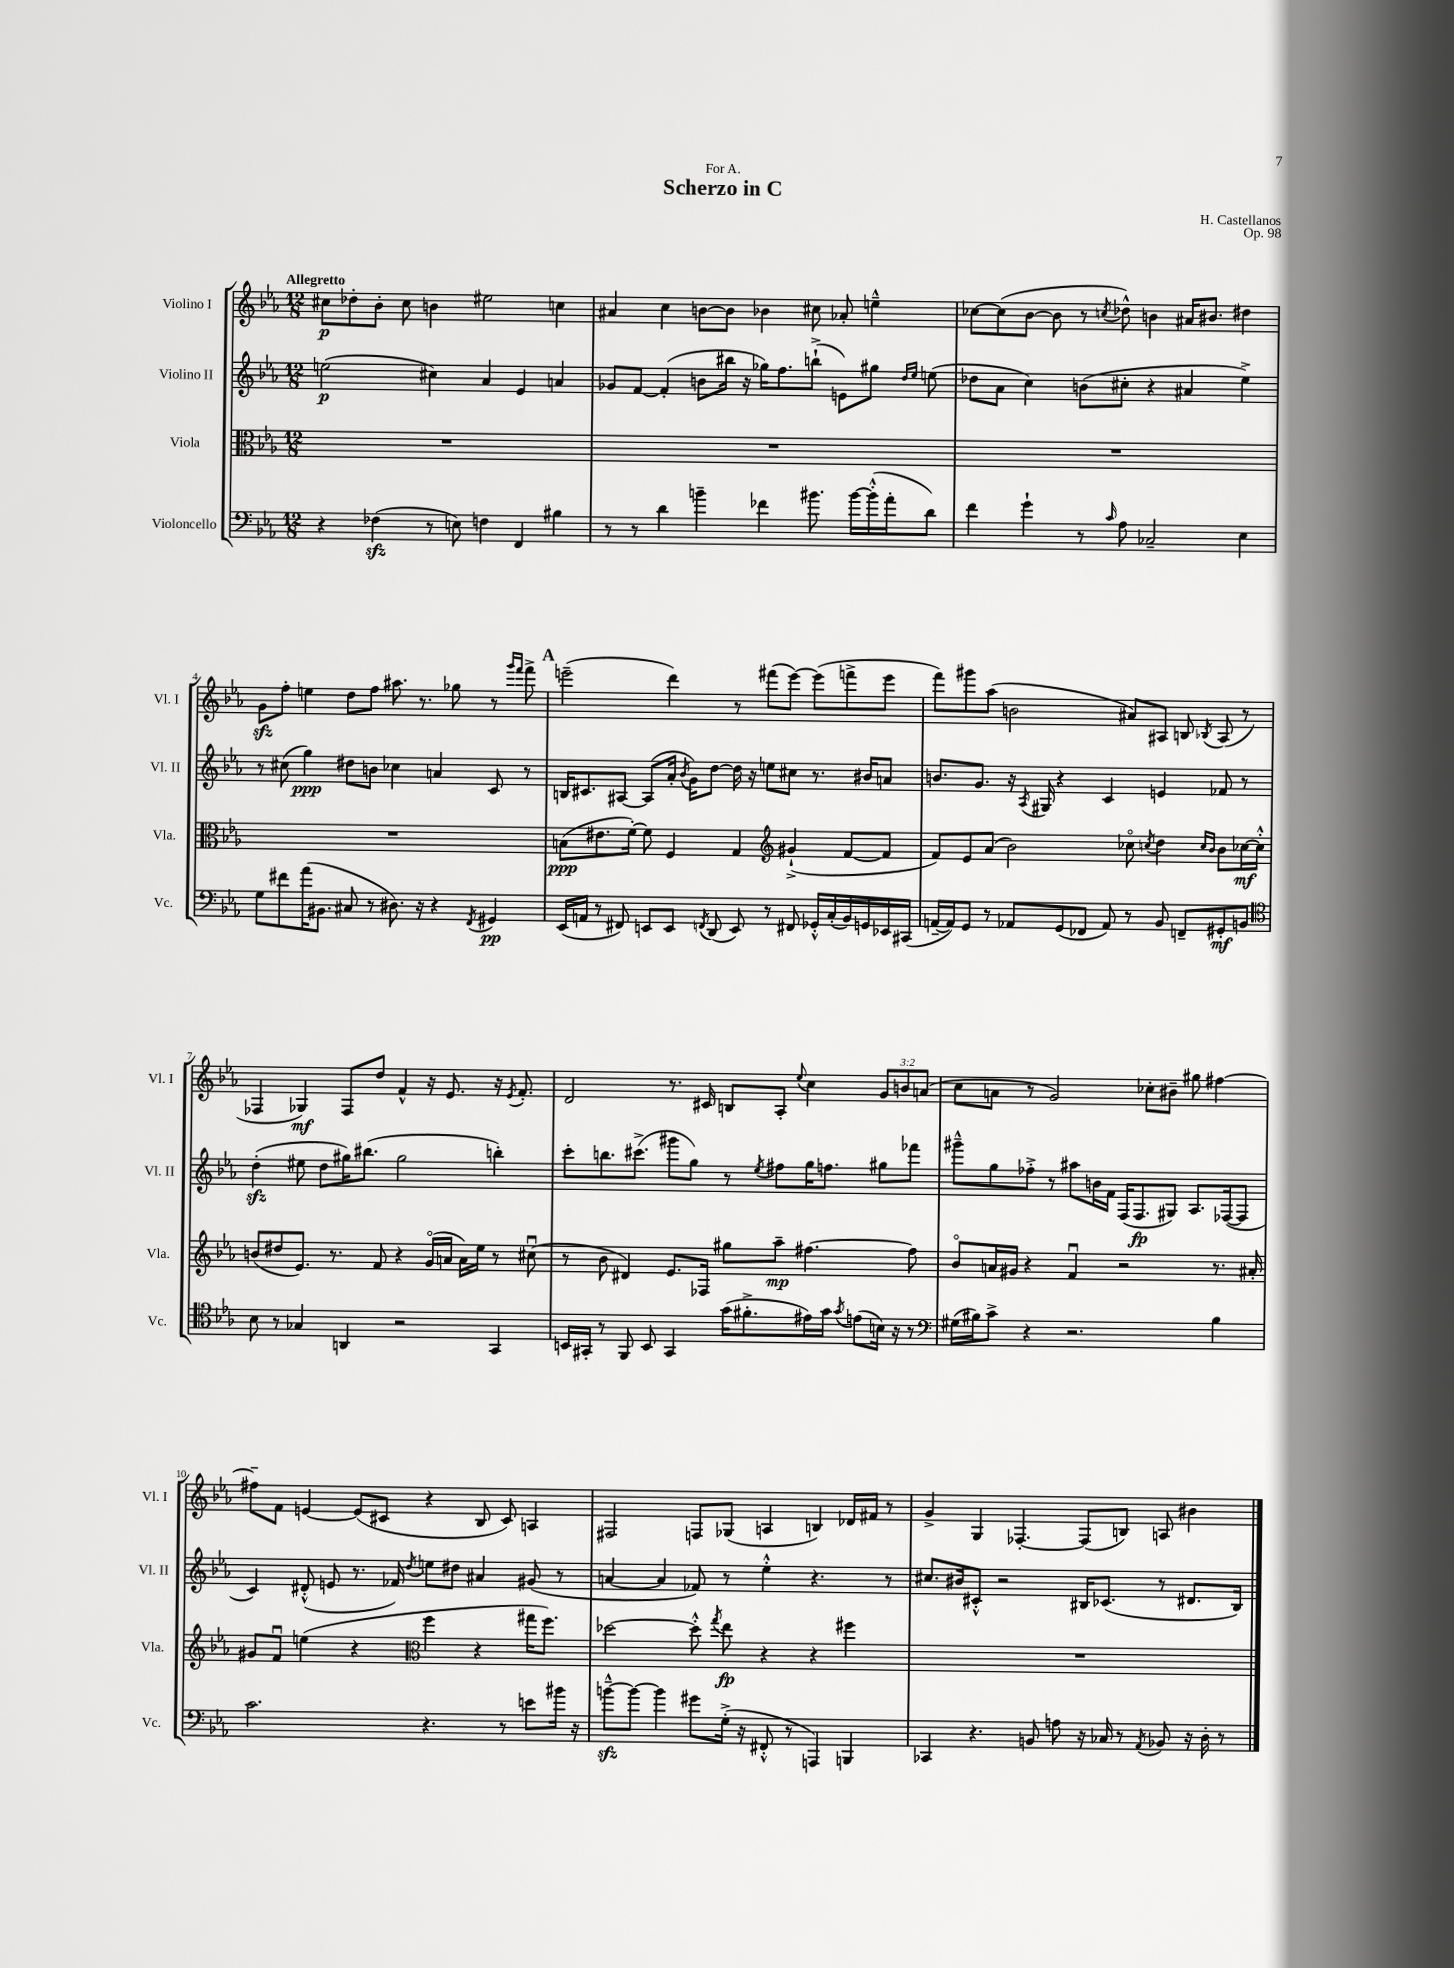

**kern	**dynam	**kern	**dynam	**kern	**dynam	**kern	**dynam
*part4	*part4	*part3	*part3	*part2	*part2	*part1	*part1
*staff4	*staff4	*staff3	*staff3	*staff2	*staff2	*staff1	*staff1
*I"Violoncello	*	*I"Viola	*	*I"Violino II	*	*I"Violino I	*
*I'Vc.	*	*I'Vla.	*	*I'Vl. II	*	*I'Vl. I	*
*clefF4	*	*clefC3	*	*clefG2	*	*clefG2	*
*k[b-e-a-]	*	*k[b-e-a-]	*	*k[b-e-a-]	*	*k[b-e-a-]	*
*M12/8	*	*M12/8	*	*M12/8	*	*M12/8	*
=1	=1	=1	=1	=1	=1	=1	=1
!	!	!	!	!	!	!LO:TX:a:B:t=Allegretto	!
4r	.	1.r	.	(2een\	p	8cc#X\L	p
.	.	.	.	.	.	8dd-X'\	.
(4F-Xzz\	.	.	.	.	.	8b-'\J	.
.	.	.	.	.	.	8cc#\	.
8r	.	.	.	4cc#X\)	.	4bn\	.
8En\)	.	.	.	.	.	.	.
4Fn\	.	.	.	4a-/	.	2ee#X\	.
4FF/	.	.	.	4e-/	.	.	.
4B#X\	.	.	.	4an/	.	4ccn\	.
=2	=2	=2	=2	=2	=2	=2	=2
8r	.	1.r	.	8g-X/L	.	4a#X/	.
8r	.	.	.	[8f/J	.	.	.
4d\	.	.	.	(4f'/]	.	4cc\	.
4bn~\	.	.	.	8bn\L	.	[8bn\L	.
.	.	.	.	16bb#X\Jk	.	8b\J]	.
.	.	.	.	16r	.	.	.
4f-X\	.	.	.	16gg-X\KL)	.	4b-X\	.
.	.	.	.	8.ff\	.	.	.
8.b#X\	.	.	.	(8bbn`^\J	.	8cc#X\	.
.	.	.	.	8en\L)	.	8a-X'/	.
[16b#\LL	.	.	.	.	.	.	.
(16b#'^^\]	.	.	.	8gg#X\J	.	4een~^^\	.
16a-'\J	.	.	.	.	.	.	.
.	.	.	.	16qqdd/LL	.	.	.
.	.	.	.	16qqee-/JJ	.	.	.
8d\J)	.	.	.	(8een\	.	.	.
=3	=3	=3	=3	=3	=3	=3	=3
4f\	.	1.r	.	8dd-X\L	.	[8cc-X\L	.
.	.	.	.	8a-\J	.	(8cc-\]	.
4g`\	.	.	.	4cc\)	.	[8b-\J	.
.	.	.	.	.	.	8b-\]	.
8r	.	.	.	(8bn\L	.	8r	.
16qqc/	.	.	.	.	.	8qccn/	.
8A-\	.	.	.	8cc#X'\J	.	8dd-X^^\)	.
2C-X~/	.	.	.	4r	.	4bn\	.
.	.	.	.	4a#X/	.	16a#X/KL	.
.	.	.	.	.	.	8.b#X/J	.
4E-\	.	.	.	4ee-^\)	.	4dd#X\	.
!!LO:LB:g=z
=4	=4	=4	=4	=4	=4	=4	=4
8G\L	.	1.r	.	8r	.	8gzz\L	.
8f#X\	.	.	.	(8cc#X\	.	8ff'\J	.
(16a-\K	.	.	.	4gg\)	ppp	4een\	.
8.BB#X\J	.	.	.	.	.	.	.
8C#X/	.	.	.	8dd#X\L	.	8dd\L	.
8r	.	.	.	8bn\J	.	8ff\J	.
8.D#X\)	.	.	.	4cc-X\	.	8.aa#X\	.
16r	.	.	.	.	.	8.r	.
4r	.	.	.	4an/	.	.	.
.	.	.	.	.	.	8gg-X\	.
8qFF/	.	.	.	.	.	.	.
4GG#X/	pp	.	.	8c/	.	8r	.
.	.	.	.	.	.	16qqggg/LL	.
.	.	.	.	.	.	16qqfff/JJ	.
.	.	.	.	8r	.	8fff^\	.
!!LO:REH:place=s1:t=A
=5	=5	=5	=5	=5	=5	=5	=5
(16EE-/LL	.	(8Bn\L	ppp	16Bn/KL	.	(2eeen~\	.
16AAn/JJ	.	.	.	8.c#X/	.	.	.
8r	.	8.e#X\	.	.	.	.	.
8FF#X/)	.	.	.	[8A#X/J	.	.	.
.	.	[16f'\Jk)	.	.	.	.	.
8EEn/L	.	8f\]	.	(8A#/L]	.	.	.
8EE/J	.	4F/	.	16a-'/Jk	.	4ddd\)	.
.	.	.	.	8qb-/	.	.	.
.	.	.	.	16g\KL)	.	.	.
8qFFn/	.	.	.	.	.	.	.
(8DD/	.	.	.	[8dd\J	.	.	.
8EE/)	.	4G/	.	16dd\]	.	8r	.
.	.	.	.	16r	.	.	.
8r	.	.	.	8een\L	.	(8fff#X\L	.
*	*	*clefG2	*	*	*	*	*
8FF#X/	.	(4g#X`^/	.	8cc#X\J	.	[8eee\J)	.
16GG-X'^^/LL	.	.	.	8.r	.	(8eee\L]	.
(16C'/	.	.	.	.	.	.	.
16BB-/)	.	[8f/L	.	.	.	8fffn^\	.
16GGn/	.	.	.	16b#X/KL	.	.	.
16EE-X/	.	8f/J]	.	8an/J	.	8eee\J	.
(16CC#X/JJ	.	.	.	.	.	.	.
=6	=6	=6	=6	=6	=6	=6	=6
[16AAn~/LL	.	8f/L)	.	8.bn/L	.	8fff\L)	.
16AA/J])	.	.	.	.	.	.	.
8GG/J	.	8e-/	.	.	.	8ggg#X\	.
.	.	.	.	8.g/J	.	.	.
8r	.	(8a-/J	.	.	.	(8aa-\J	.
8AA-X/L	.	2b-\)	.	16r	.	2bn\	.
.	.	.	.	8qA-/	.	.	.
.	.	.	.	16G#X/	.	.	.
(8GG/	.	.	.	4r	.	.	.
8FF-X/J	.	.	.	.	.	.	.
8AA-/)	.	.	.	4c/	.	.	.
8r	.	8cc-X\	.	.	.	8a#X/L)	.
.	.	8qccn/	.	.	.	.	.
8BB-/	.	4dd\	.	4en/	.	8A#X/J	.
8FFn~/L	.	.	.	.	.	8Bn/	.
.	.	16qqcc/LL	.	.	.	.	.
.	.	16qqb-/JJ	.	.	.	8qB-X/	.
8GG#X'/	mf	8b-\L	.	8f-X/	.	(8A#/	.
8BBn/J	.	[16cc-X\L	mf	8r	.	8r	.
.	.	16cc-'^^\JJ]	.	.	.	.	.
!!LO:LB:g=z
=7	=7	=7	=7	=7	=7	=7	=7
*clefC4	*	*	*	*	*	*	*
8B-\	.	(8bn/L	.	(4ddzz'\	.	4F-X/	.
8r	.	8dd#X/	.	.	.	.	.
4G-X/	.	8.e-/J)	.	8ee#X\	.	4G-X/)	mf
.	.	.	.	8dd\L	.	.	.
.	.	8.r	.	.	.	.	.
4AAn/	.	.	.	16gg#X\K)	.	8F-/L	.
.	.	.	.	(8.bb#X\J	.	.	.
.	.	8f/	.	.	.	8dd/J	.
2r	.	4r	.	2gg#\	.	4f^^/	.
.	.	(16g/LL	.	.	.	16r	.
.	.	16an/JJ	.	.	.	8.e-/	.
.	.	16a\LL)	.	.	.	.	.
.	.	16ee-\JJ	.	.	.	.	.
4GG/	.	8r	.	4bbn'\)	.	16r	.
.	.	.	.	.	.	8qe-/	.
.	.	.	.	.	.	8.f'/	.
.	.	(8cc#Xu\	.	.	.	.	.
=8	=8	=8	=8	=8	=8	=8	=8
16BBn/LL	.	8r	.	8ccc'\L	.	2d/	.
16GG#X'/JJ	.	.	.	.	.	.	.
8r	.	8b-\	.	8.bbn\	.	.	.
8FF/	.	4d#X/)	.	.	.	.	.
.	.	.	.	(8.ccc#X^\J	.	.	.
8BB/	.	.	.	.	.	.	.
4GG#/	.	8.e-/L	.	8ggg#X\L	.	8.r	.
.	.	.	.	8gg\J)	.	.	.
.	.	16F-X/Jk	.	.	.	16c#X/	.
(16g\KL	.	8gg#X\L	.	8r	.	8Bn/L	.
8.f#X'^\	.	.	.	.	.	.	.
.	.	.	.	8qee-/	.	.	.
.	.	8aa-~\J	mp	8ff#X\L	.	8A-'/J	.
.	.	.	.	.	.	8qqee-/	.
16e#X\L)	.	[4.ff#X\	.	16gg\K	.	4cc\	.
16g\JJ	.	.	.	8.ffn\J	.	.	.
8qg/	.	.	.	.	.	.	.
(8en\L	.	.	.	.	.	.	.
16Bn\Jk)	.	.	.	8gg#X\L	.	12g/L	.
16r	.	.	.	.	.	.	.
.	.	.	.	.	.	12bn/	.
8r	.	8ff#\]	.	8fff-X\J	.	.	.
.	.	.	.	.	.	(12an/J	.
=9	=9	=9	=9	=9	=9	=9	=9
*clefF4	*	*	*	*	*	*	*
(16G#X\LL	.	8b-/L	.	8ggg#X~^^\L	.	8cc\L	.
16B#X\J)	.	.	.	.	.	.	.
8c^\J	.	16an/L	.	8gg\	.	8an\J	.
.	.	16g#X/JJ	.	.	.	.	.
4r	.	4r	.	8ff-X'^\J	.	8r	.
.	.	.	.	8r	.	2g/)	.
2.r	.	4fu/	.	8aa#X\L	.	.	.
.	.	.	.	16bn\L	.	.	.
.	.	.	.	16f\JJ	.	.	.
.	.	2r	.	(16F/KL	.	.	.
.	.	.	.	8.F/	fp	.	.
.	.	.	.	.	.	8cc-X'\L	.
.	.	.	.	8G#X/J)	.	8b#X~\J	.
.	.	.	.	8.A-/L	.	8gg#X\	.
4B#\	.	8.r	.	.	.	[4ff#X\	.
.	.	.	.	([16F-X/k	.	.	.
.	.	.	.	8F-/J]	.	.	.
.	.	16a#X'/	.	.	.	.	.
!!LO:LB:g=z
=10	=10	=10	=10	=10	=10	=10	=10
2.c\	.	8g#X/L	.	4c/)	.	8ff#X~\L]	.
.	.	8fu/J	.	.	.	8f\J	.
.	.	(4een\	.	(8d#X'^^/	.	[4en/	.
.	.	.	.	8en/	.	.	.
.	.	4r	.	8.r	.	(8e/L]	.
.	.	.	.	.	.	8c#X/J	.
.	.	.	.	16f-X/)	.	.	.
*	*	*clefC3	*	*	*	*	*
.	.	.	.	8qdd/	.	.	.
4.r	.	4ff\	.	8een\L	.	4r	.
.	.	.	.	8dd#X\J	.	.	.
.	.	4r	.	4a#X/	.	8B-/	.
8r	.	.	.	.	.	8c#/)	.
8en\L	.	16gg#X\KL	.	(8g#X/	.	4An/	.
.	.	8.ff\J)	.	.	.	.	.
16b#X\Jk	.	.	.	8r	.	.	.
16r	.	.	.	.	.	.	.
=11	=11	=11	=11	=11	=11	=11	=11
[8bnzz~^^\L	.	[2dd-X\	.	[4an/	.	2F#X/	.
8b\J_	.	.	.	.	.	.	.
4b\]	.	.	.	4a/]	.	.	.
8g#X\L	.	8dd-'^^\]	.	8f-X/)	.	8Fn/L	.
.	.	8qgg/	.	.	.	.	.
(16G'^\Jk	.	8ee-\	fp	8r	.	(8G-X/J	.
16r	.	.	.	.	.	.	.
8FF#X'^^/	.	4r	.	4ee-'^^\	.	4An/	.
8r	.	.	.	.	.	.	.
4AAAn/)	.	4r	.	4.r	.	4Bn/)	.
4BBBn/	.	4ff#X\	.	.	.	16d-X/LL	.
.	.	.	.	.	.	16f#X/JJ	.
.	.	.	.	8r	.	8r	.
=12	=12	=12	=12	=12	=12	=12	=12
4CC-X/	.	1.r	.	8.cc#X/L	.	4g^/	.
.	.	.	.	16b#X/k	.	.	.
4.r	.	.	.	8c#X'^^/J	.	4G/	.
.	.	.	.	2r	.	.	.
.	.	.	.	.	.	[4.F-X'/	.
8BBn/	.	.	.	.	.	.	.
8An\	.	.	.	.	.	.	.
16r	.	.	.	16B#X/KL	.	(8F-/L]	.
16C-X/	.	.	.	(8.c-X/J	.	.	.
8r	.	.	.	.	.	8Bn/J)	.
8qAA-/	.	.	.	.	.	.	.
8BB-X/	.	.	.	8r	.	8An/	.
16r	.	.	.	8.d#X/L	.	4b#X\	.
16D'\	.	.	.	.	.	.	.
8r	.	.	.	.	.	.	.
.	.	.	.	16B#/Jk)	.	.	.
==	==	==	==	==	==	==	==
*-	*-	*-	*-	*-	*-	*-	*-
